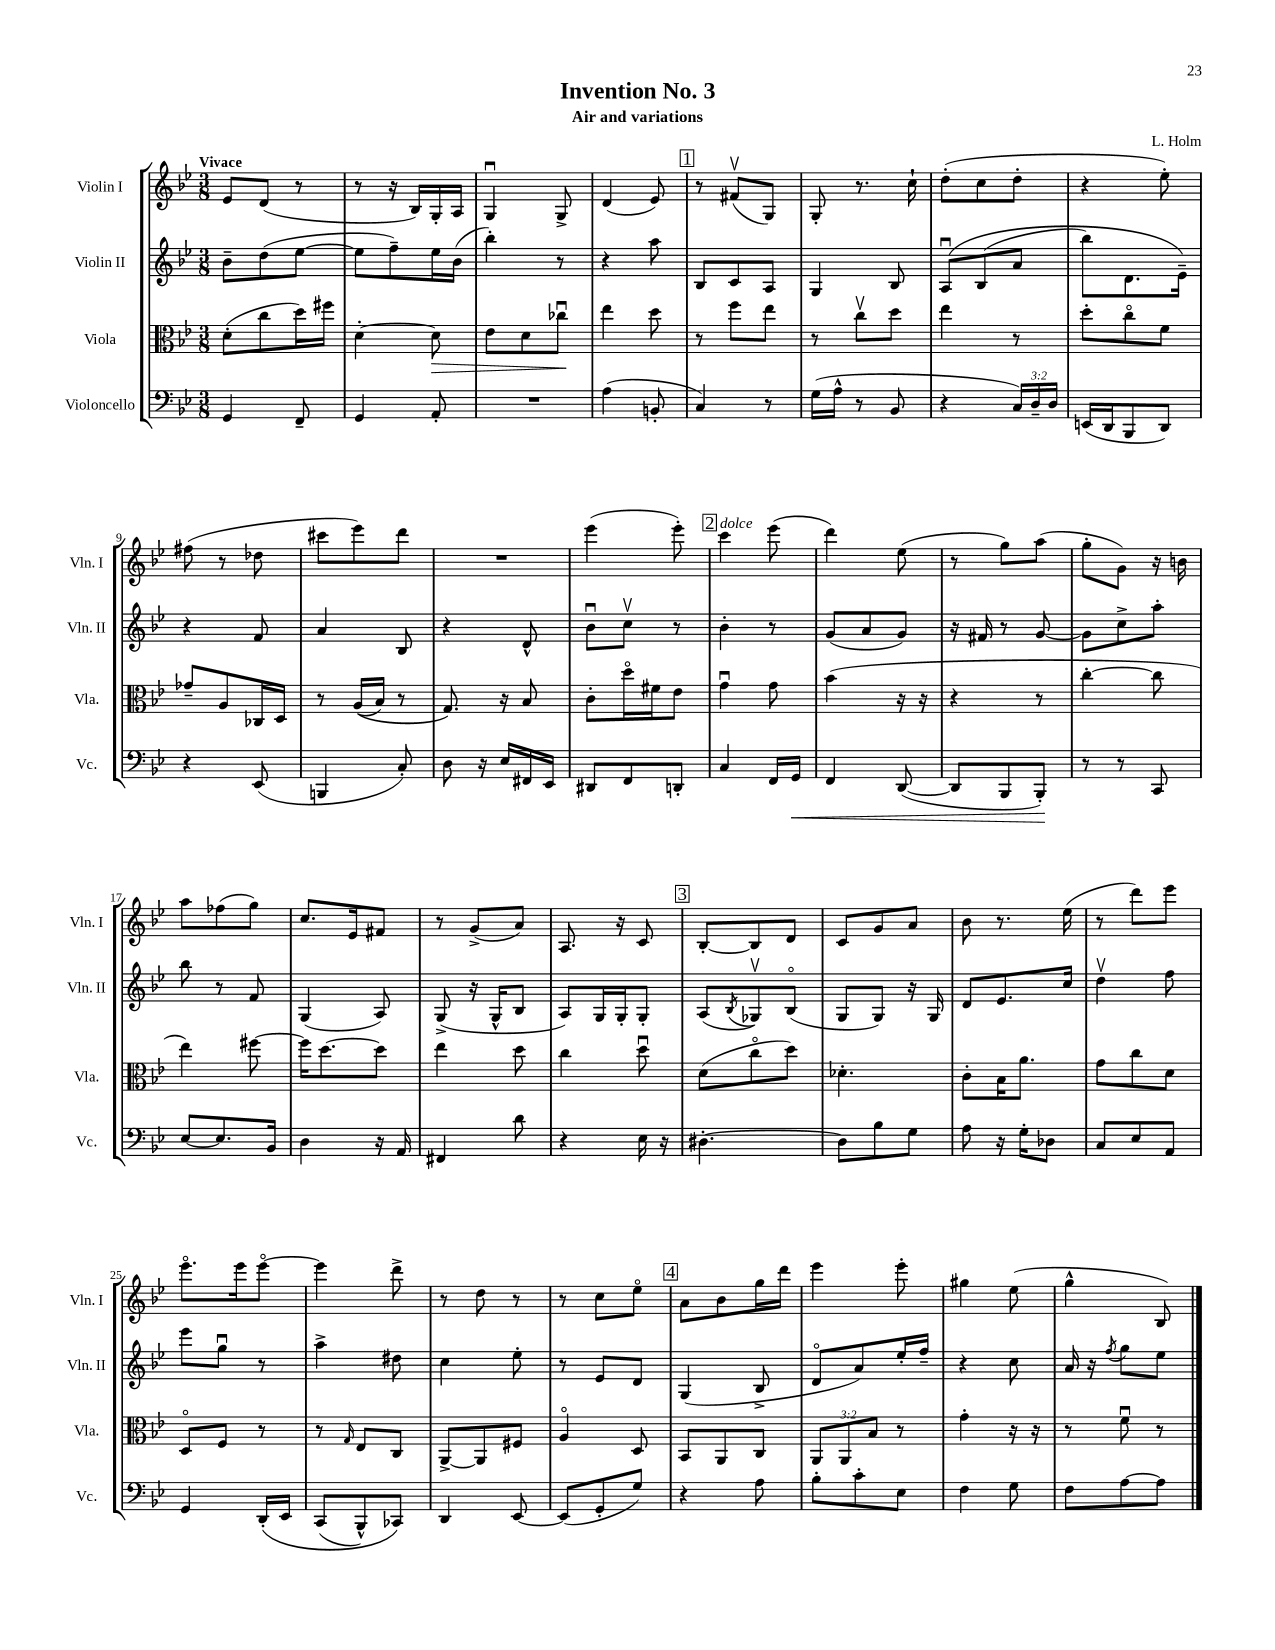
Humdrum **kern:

**kern	**dynam	**kern	**dynam	**kern	**kern
*part4	*part4	*part3	*part3	*part2	*part1
*staff4	*staff4	*staff3	*staff3	*staff2	*staff1
*I"Violoncello	*	*I"Viola	*	*I"Violin II	*I"Violin I
*I'Vc.	*	*I'Vla.	*	*I'Vln. II	*I'Vln. I
*clefF4	*	*clefC3	*	*clefG2	*clefG2
*k[b-e-]	*	*k[b-e-]	*	*k[b-e-]	*k[b-e-]
*M3/8	*	*M3/8	*	*M3/8	*M3/8
=1	=1	=1	=1	=1	=1
!	!	!	!	!	!LO:TX:a:B:t=Vivace
4GG/	.	(8d'\L	.	8b-~\L	8e-/L
.	.	8cc\	.	(8dd\	(8d/J
8FF~/	.	16dd\L)	.	[8ee-\J	8r
.	.	16ff#X\JJ	.	.	.
=2	=2	=2	=2	=2	=2
4GG/	.	[4d'\	.	8ee-\L]	8r
.	.	.	.	8ff~\)	16r
.	.	.	.	.	16B-/LL)
!	!	!	!LO:HP:b	!	!
8AA'/	.	8d\]	>	16ee-\L	16G'/
.	.	.	.	(16b-\JJ	16A/JJ
=3	=3	=3	=3	=3	=3
4.r	.	8e-\L	.	4bb-'\)	4Gu/
.	.	8d\	.	.	.
.	.	8cc-Xu\J	.	8r	8G^/
.	.	.	]	.	.
=4	=4	=4	=4	=4	=4
(4A\	.	4ee-\	.	4r	(4d/
8BBn'/	.	8dd\	.	8aa\	8e-/)
!!LO:REH:place=s1:t=1
=5	=5	=5	=5	=5	=5
4C/)	.	8r	.	8B-/L	8r
.	.	8ff\L	.	8c/	(8f#Xv/L
8r	.	8ee-\J	.	8A/J	8G/J)
=6	=6	=6	=6	=6	=6
(16G\LL	.	8r	.	4G/	8G'/
16A^^\JJ	.	.	.	.	.
8r	.	8ccv\L	.	.	8.r
8BB-/	.	8dd\J	.	8B-/	.
.	.	.	.	.	16cc`\
=7	=7	=7	=7	=7	=7
4r	.	4ee-\	.	(8Au/L	(8dd'\L
.	.	.	.	(8B-/	8cc\
24C/LL)	.	8r	.	8a/J	8dd'\J
24D~/	.	.	.	.	.
24D/JJ	.	.	.	.	.
=8	=8	=8	=8	=8	=8
(16EEn/LL	.	8dd'\L	.	8bb-\L)	4r
16DD/J	.	.	.	.	.
8BBB-/	.	8cc\	.	8.d\	.
8DD/J)	.	8f\J	.	.	8ee-'\)
.	.	.	.	16e-~\Jk)	.
!!LO:LB:g=z
=9	=9	=9	=9	=9	=9
4r	.	8g-X~/L	.	4r	(8ff#X\
.	.	8A/	.	.	8r
(8EE-/	.	16C-X/L	.	8f/	8dd-X\
.	.	16D/JJ	.	.	.
=10	=10	=10	=10	=10	=10
4BBBn/	.	8r	.	4a/	8ccc#X\L
.	.	((16A/LL	.	.	8eee-\)
.	.	16B-/JJ)	.	.	.
8C'/)	.	8r	.	8B-/	8ddd\J
=11	=11	=11	=11	=11	=11
8D\	.	8.G/)	.	4r	4.r
16r	.	.	.	.	.
16E-/LL	.	16r	.	.	.
16FF#X/	.	8B-/	.	8d^^/	.
16EE-/JJ	.	.	.	.	.
=12	=12	=12	=12	=12	=12
8DD#X/L	.	8c'\L	.	8b-u\L	(4eee-\
8FF/	.	16dd\L	.	8ccv\J	.
.	.	16f#X\J	.	.	.
8DDn'/J	.	8e-\J	.	8r	8eee-'\)
!!LO:REH:place=s1:t=2
=13	=13	=13	=13	=13	=13
!	!	!	!	!	!LO:TX:a:i:t=dolce
4C/	.	4gu\	.	4b-'\	4ccc\
16FF/LL	.	8g\	.	8r	(8eee-\
!	!LO:HP:b	!	!	!	!
16GG/JJ	<	.	.	.	.
=14	=14	=14	=14	=14	=14
4FF/	.	(4b-\	.	(8g/L	4ddd\)
.	.	.	.	8a/	.
([8DD/	.	16r	.	8g/J)	(8ee-\
.	.	16r	.	.	.
=15	=15	=15	=15	=15	=15
8DD/L]	.	4r	.	16r	8r
.	.	.	.	16f#X/	.
8BBB-/	.	.	.	8r	8gg\L)
8BBB-'/J)	.	8r	.	[8g/	(8aa\J
.	[	.	.	.	.
=16	=16	=16	=16	=16	=16
8r	.	[4cc'\	.	8g\L]	8gg'\L
8r	.	.	.	8cc^\	8g\J)
8CC/	.	8cc\]	.	8aa'\J	16r
.	.	.	.	.	16bn\
!!LO:LB:g=z
=17	=17	=17	=17	=17	=17
[8E-/L	.	4ee-\)	.	8bb-\	8aa\L
8.E-/]	.	.	.	8r	(8ff-X\
.	.	[8ff#X\	.	8f/	8gg\J)
16BB-/Jk	.	.	.	.	.
=18	=18	=18	=18	=18	=18
4D\	.	16ff#\KL]	.	(4G/	8.cc/L
.	.	[8.dd\	.	.	.
.	.	.	.	.	16e-/k
16r	.	8dd\J]	.	8A/)	8f#X/J
16AA/	.	.	.	.	.
=19	=19	=19	=19	=19	=19
4FF#X/	.	4ee-\	.	(8G^/	8r
.	.	.	.	16r	(8g^/L
.	.	.	.	16G^^/KL	.
8d\	.	8dd\	.	8B-/J	8a/J)
=20	=20	=20	=20	=20	=20
4r	.	4cc\	.	8A/L)	8.A/
.	.	.	.	16G/L	.
.	.	.	.	16G'/J	16r
16E-\	.	8ddu\	.	8G'/J	8c/
16r	.	.	.	.	.
!!LO:REH:place=s1:t=3
=21	=21	=21	=21	=21	=21
[4.D#X'\	.	(8d\L	.	(8A/L	[8B-'/L
.	.	.	.	8qB-/	.
.	.	8cc\	.	8G-Xv/)	8B-/]
.	.	8dd\J)	.	(8B-/J	8d/J
=22	=22	=22	=22	=22	=22
8D#\L]	.	4.d-X'\	.	8G/L	8c/L
8B-\	.	.	.	8G/J)	8g/
8G\J	.	.	.	16r	8a/J
.	.	.	.	16G/	.
=23	=23	=23	=23	=23	=23
8A\	.	8c'\L	.	8d/L	8b-\
16r	.	16B-\K	.	8.e-/	8.r
16G'\KL	.	8.a\J	.	.	.
8D-X\J	.	.	.	.	.
.	.	.	.	16cc/Jk	(16ee-\
=24	=24	=24	=24	=24	=24
8C/L	.	8g\L	.	4ddv\	8r
8E-/	.	8cc\	.	.	8ddd\L)
8AA/J	.	8d\J	.	8ff\	8eee-\J
!!LO:LB:g=z
=25	=25	=25	=25	=25	=25
4GG/	.	8D/L	.	8eee-\L	8.eee-\L
.	.	8F/J	.	8ggu\J	.
.	.	.	.	.	16eee-\k
(16DD'/LL	.	8r	.	8r	[8eee-\J
16EE-/JJ	.	.	.	.	.
=26	=26	=26	=26	=26	=26
(8CC/L	.	8r	.	4aa^\	4eee-\]
.	.	16qqG/	.	.	.
8BBB-^^/)	.	8E-/L	.	.	.
8CC-X/J)	.	8C/J	.	8dd#X\	8ddd^\
=27	=27	=27	=27	=27	=27
4DD/	.	[8AA^/L	.	4cc\	8r
.	.	8AA/]	.	.	8dd\
[8EE-/	.	8F#X/J	.	8ee-'\	8r
=28	=28	=28	=28	=28	=28
(8EE-/L]	.	4A/	.	8r	8r
8GG'/	.	.	.	8e-/L	8cc\L
8G/J)	.	8D/	.	8d/J	8ee-\J
!!LO:REH:place=s1:t=4
=29	=29	=29	=29	=29	=29
4r	.	8BB-/L	.	(4G/	8a\L
.	.	8AA/	.	.	8b-\
8A\	.	8C/J	.	8B-^/	16gg\L
.	.	.	.	.	16ddd\JJ
=30	=30	=30	=30	=30	=30
8B-'\L	.	12AA/L	.	8d/L	4eee-\
.	.	12AA/	.	.	.
8c'\	.	.	.	8a/)	.
.	.	12B-/J	.	.	.
8E-\J	.	8r	.	16ee-'/L	8eee-'\
.	.	.	.	16ff~/JJ	.
=31	=31	=31	=31	=31	=31
4F\	.	4g'\	.	4r	4gg#X\
8G\	.	16r	.	8cc\	(8ee-\
.	.	16r	.	.	.
=32	=32	=32	=32	=32	=32
8F\L	.	8r	.	16a/	4gg^^\
.	.	.	.	16r	.
.	.	.	.	8qff/	.
[8A\	.	8fu\	.	8gg\L	.
8A\J]	.	8r	.	8ee-\J	8B-/)
==	==	==	==	==	==
*-	*-	*-	*-	*-	*-
